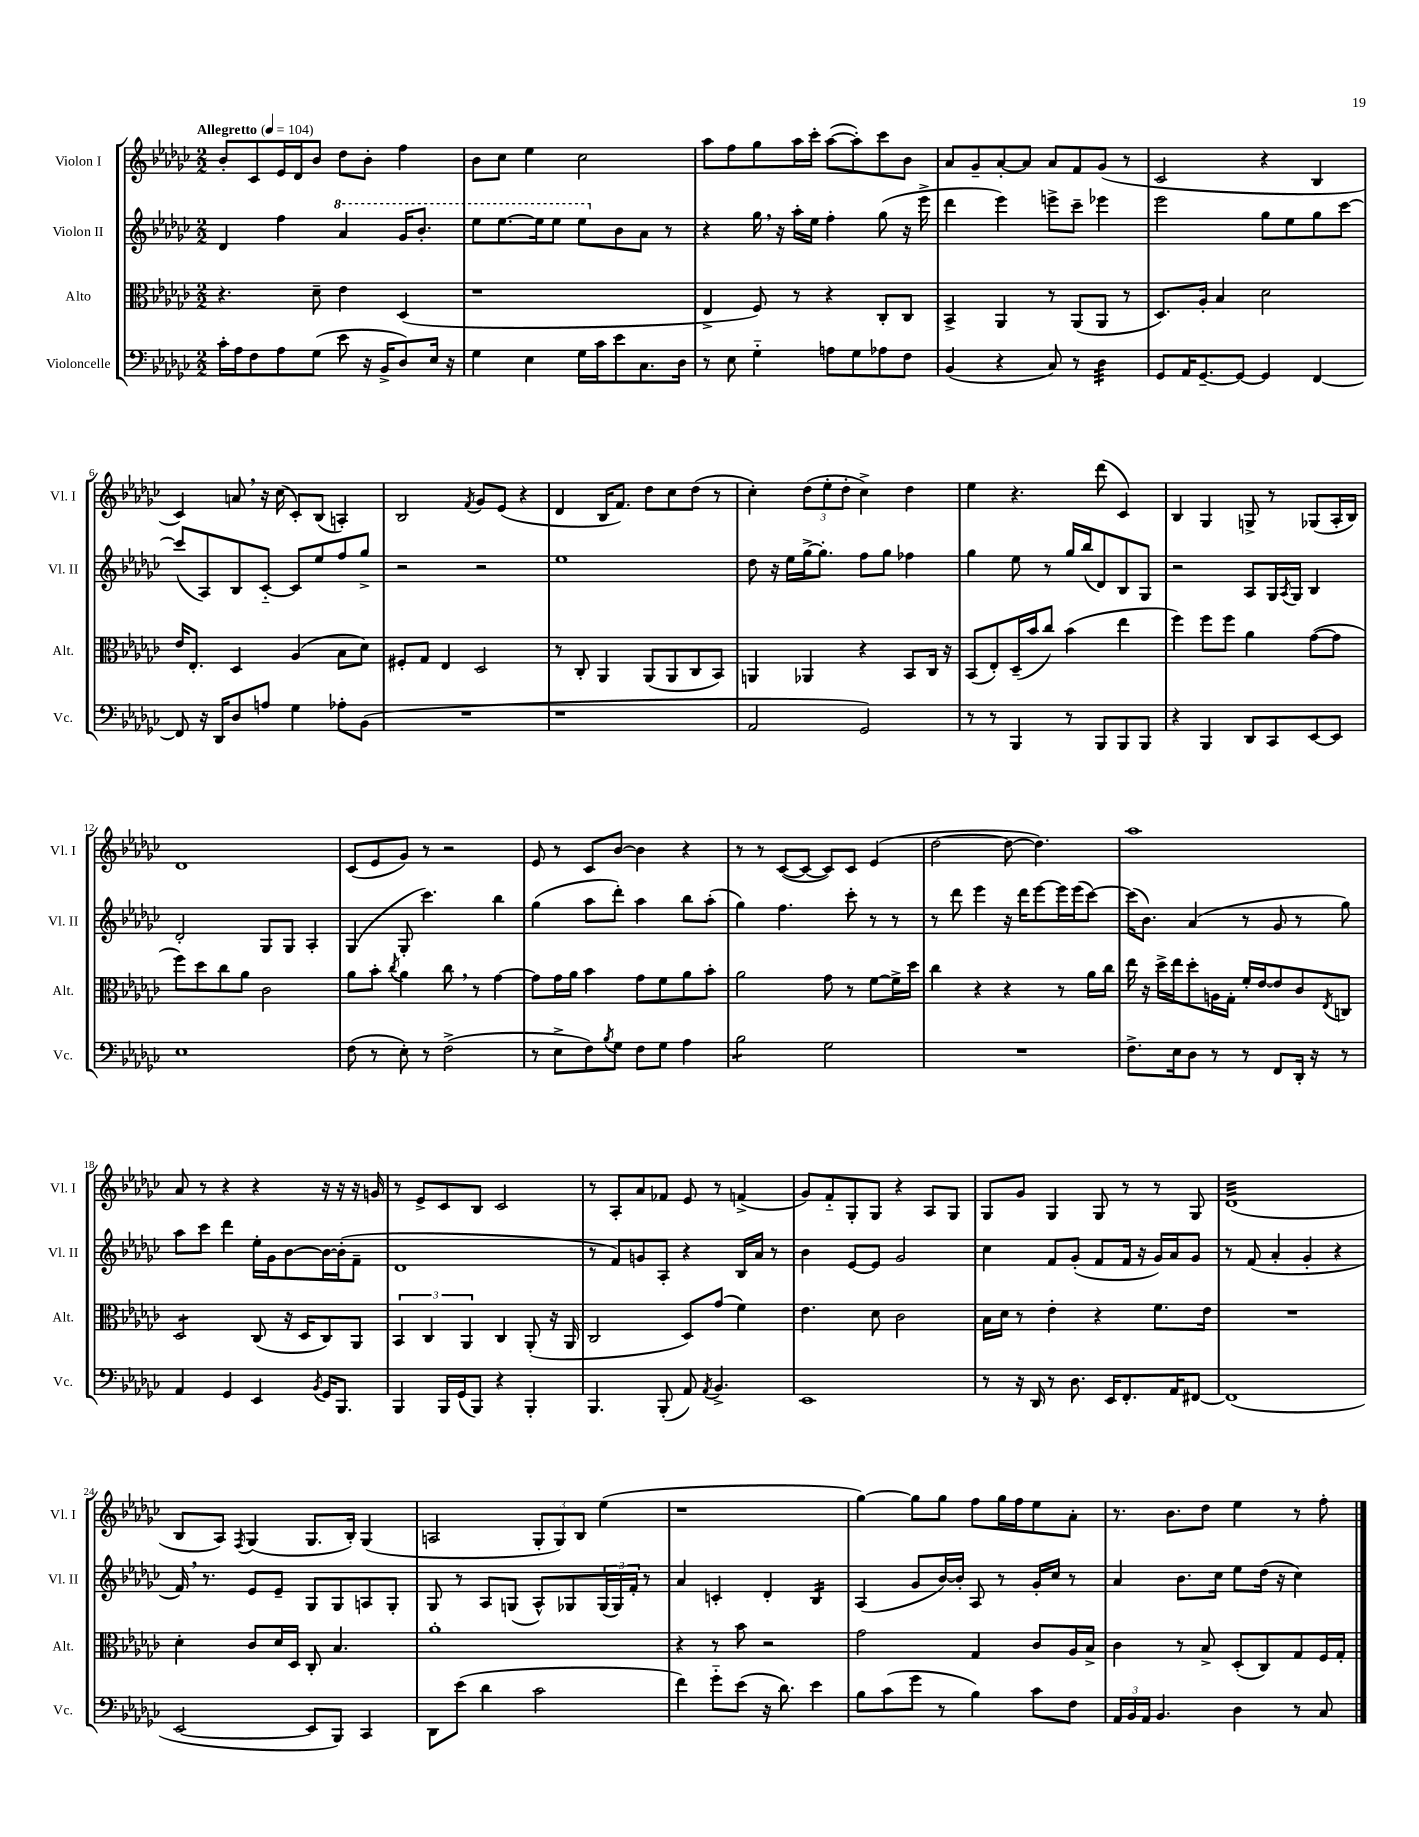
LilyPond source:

<<
\new StaffGroup <<
\new Staff = "s0" \with { instrumentName = "Violon I" shortInstrumentName = "Vl. I" } {
    \clef treble \key ges \major \numericTimeSignature \time 2/2 \tempo "Allegretto" 4 = 104
    bes'8-. ces'8 ees'16 des'16 bes'8 des''8 bes'8-. f''4 |
    bes'8 ces''8 ees''4 ces''2 |
    aes''8 f''8 ges''8 aes''16 ces'''16-. aes''8~( aes''8-.) ces'''8 bes'8 |
    aes'8 ges'8-- aes'8~-. aes'8 aes'8 f'8 ges'8( r8 |
    ces'2 r4 bes4 |
    ces'4) a'8 \breathe r16 ces''16( ces'8-.) bes8( a4-.) |
    bes2 \acciaccatura { f'8 } ges'8 ees'8( r4 |
    des'4 bes16 f'8.) des''8 ces''8 des''8( r8 |
    ces''4-.) \tuplet 3/2 { des''8( ees''8-. des''8-. } ces''4->) des''4 |
    ees''4 r4. des'''8( ces'4) |
    bes4 ges4 g8-> r8 ges8( aes16-. bes16) |
    des'1 |
    ces'8( ees'8 ges'8) r8 r2 |
    ees'8 r8 ces'8 bes'8~ bes'4 r4 |
    r8 r8 ces'8~( ces'8~ ces'8) ces'8 ees'4( |
    des''2~ des''8~ des''4.) |
    aes''1 |
    aes'8 r8 r4 r4 r16 r16 r16 g'16 |
    r8 ees'8-> ces'8 bes8 ces'2 |
    r8 aes8-. aes'8 fes'8 ees'8 r8 f'4->( |
    ges'8) f'8-_ ges8-. ges8 r4 aes8 ges8 |
    ges8 ges'8 ges4 ges8 r8 r8 ges8 |
    des'1:32( |
    bes8 aes8) \acciaccatura { f8 } ges4( ges8. bes16-.) ges4( |
    a2 \tuplet 3/2 { ges8-. ges8) bes8 } ees''4( |
    r1 |
    ges''4~) ges''8 ges''8 f''8 ges''16 f''16 ees''8 aes'8-. |
    r8. bes'8. des''8 ees''4 r8 f''8-. \bar "|." |
}
\new Staff = "s1" \with { instrumentName = "Violon II" shortInstrumentName = "Vl. II" } {
    \clef treble \key ges \major \numericTimeSignature \time 2/2
    des'4 f''4 \ottava #1 aes''4 ges''16 bes''8.-. |
    ees'''8 ees'''8.~ ees'''16 ees'''8 ees'''8 \ottava #0 bes'8 aes'8 r8 |
    r4 ges''16 \breathe r16 aes''16-. ees''16 f''4-. ges''8( r16 ees'''16-> |
    des'''4 ees'''4) e'''8-> ces'''8-- ees'''4 |
    ees'''2 ges''8 ees''8 ges''8 ces'''8~ |
    ces'''8( aes8) bes8 ces'8~-_ ces'8 ees''8 f''8 ges''8-> |
    r2 r2 |
    ees''1 |
    des''8 r16 ees''16 ges''16~-> ges''8.-. f''8 ges''8 fes''4 |
    ges''4 ees''8 r8 ges''16 bes''16( des'8) bes8 ges8 |
    r2 aes8 ges16 \acciaccatura { aes8 } ges16 bes4 |
    des'2-. ges8 ges8 aes4-. |
    ges4( ges8-. ces'''4.) bes''4 |
    ges''4( aes''8 des'''8-.) aes''4 bes''8 aes''8-.( |
    ges''4) f''4. ces'''8-. r8 r8 |
    r8 des'''8 ees'''4 r16 des'''16 ees'''8~ ees'''16 ees'''16( ces'''8~) |
    ces'''16( bes'8.) aes'4( r8 ges'8 r8 ges''8) |
    aes''8 ces'''8 des'''4 ees''16-. ges'16 bes'8~ bes'16~ bes'16-.( f'8-- |
    des'1 |
    r8 f'8) g'8 aes8-. r4 bes16 aes'16 r8 |
    bes'4 ees'8~ ees'8 ges'2 |
    ces''4 f'8 ges'8-.( f'8 f'16 r16 ges'16) aes'16 ges'8 |
    r8 f'8( aes'4-. ges'4-. r4 |
    f'16) \breathe r8. ees'8 ees'8-- ges8 ges8 a8 ges8-. |
    ges8 r8 aes8 g8( aes8-^) ges8 \tuplet 3/2 { ges16( ges16) f'16-. } r8 |
    aes'4 c'4-. des'4-. bes4:16 |
    aes4( ges'8 bes'16~) bes'16-. aes8 r8 ges'16-. ces''16 r8 |
    aes'4 bes'8. ces''16 ees''8 des''16( r16 ces''4) \bar "|." |
}
\new Staff = "s2" \with { instrumentName = "Alto" shortInstrumentName = "Alt." } {
    \clef alto \key ges \major \numericTimeSignature \time 2/2
    r4. des'8-- ees'4 des4( |
    r1 |
    ees4-> f8) r8 r4 ces8-. ces8 |
    bes,4-> aes,4 r8 aes,8( aes,8 r8 |
    des8.) aes16-. bes4 des'2 |
    ees'16 ees8.-. des4 aes4( bes8 des'8) |
    fis8-. ges8 ees4 des2 |
    r8 ces8-. aes,4 aes,8( aes,8 ces8 bes,8) |
    a,4 aes,4 r4 bes,8 ces16 r16 |
    bes,8( ees8-.) des16--( bes'16 ces''8) bes'4( ees''4 |
    f''4) f''8 f''8 aes'4 ges'8~( ges'8 |
    f''8) des''8 ces''8 aes'8 ces'2 |
    aes'8 bes'8-. \acciaccatura { ces''8 } aes'4 ces''8 \breathe r8 ges'4~ |
    ges'8 ges'16 aes'16 bes'4 ges'8 f'8 aes'8 bes'8-. |
    aes'2 ges'8 r8 f'8~ f'16-> des''16 |
    ces''4 r4 r4 r8 aes'16 ces''16 |
    ees''16 r16 des''16-> ees''16 des''8-. a16 ges16-. f'16-. ees'16~ ees'8 ces'8 \acciaccatura { ees8 } c8 |
    des2:8 ces8( r16 des16 ces8) aes,8 |
    \tuplet 3/2 { bes,4 ces4 aes,4 } ces4 aes,8-.( r16 aes,16 |
    ces2 des8) ges'8( f'4) |
    ees'4. des'8 ces'2 |
    bes16 des'16 r8 ees'4-. r4 f'8. ees'16 |
    R1 |
    des'4-. ces'8 des'16 des16 ces8-. bes4. |
    aes'1-. |
    r4 r8 bes'8 r2 |
    ges'2 ges4 ces'8 aes16 bes16-> |
    ces'4 r8 bes8-> des8-.( ces8) ges8 f16 ges16-. \bar "|." |
}
\new Staff = "s3" \with { instrumentName = "Violoncelle" shortInstrumentName = "Vc." } {
    \clef bass \key ges \major \numericTimeSignature \time 2/2
    ces'16-. aes16 f8 aes8 ges8( ees'8 r16 bes,16-> des8) ees16 r16 |
    ges4 ees4 ges16 ces'16 ees'8 ces8. des16 |
    r8 ees8 ges4-_ a8 ges8 aes8 f8 |
    bes,4( r4 ces8) r8 des4:32 |
    ges,8 aes,16 ges,8.~-- ges,8~ ges,4 f,4~ |
    f,8 r16 des,16 des8 a8 ges4 aes8-. bes,8( |
    R1 |
    r1 |
    aes,2 ges,2) |
    r8 r8 bes,,4 r8 bes,,8 bes,,8 bes,,8 |
    r4 bes,,4 des,8 ces,8 ees,8~ ees,8 |
    ees1 |
    f8( r8 ees8-.) r8 f2->( |
    r8 ees8-> f8) \acciaccatura { bes8 } ges8 f8 ges8 aes4 |
    bes2:8 ges2 |
    R1 |
    f8.-> ees16 des8 r8 r8 f,8 des,16-. r16 r8 |
    aes,4 ges,4 ees,4 \acciaccatura { bes,8 } ges,16 bes,,8. |
    bes,,4 bes,,16 ges,16( bes,,8) r4 bes,,4-. |
    bes,,4. bes,,8-.( aes,8) \acciaccatura { aes,8 } bes,4.-> |
    ees,1 |
    r8 r16 des,16 r8 des8. ees,16 f,8.-. aes,16 fis,8~ |
    fis,1( |
    ees,2~ ees,8 bes,,8) ces,4 |
    des,8 ees'8( des'4 ces'2 |
    f'4) ges'8-_ ees'8( r16 des'8.) ees'4 |
    bes8 ces'8( ges'8 r8 bes4) ces'8 f8 |
    \tuplet 3/2 { aes,16 bes,16 aes,16 } bes,4. des4 r8 ces8 \bar "|." |
}
>>
>>
